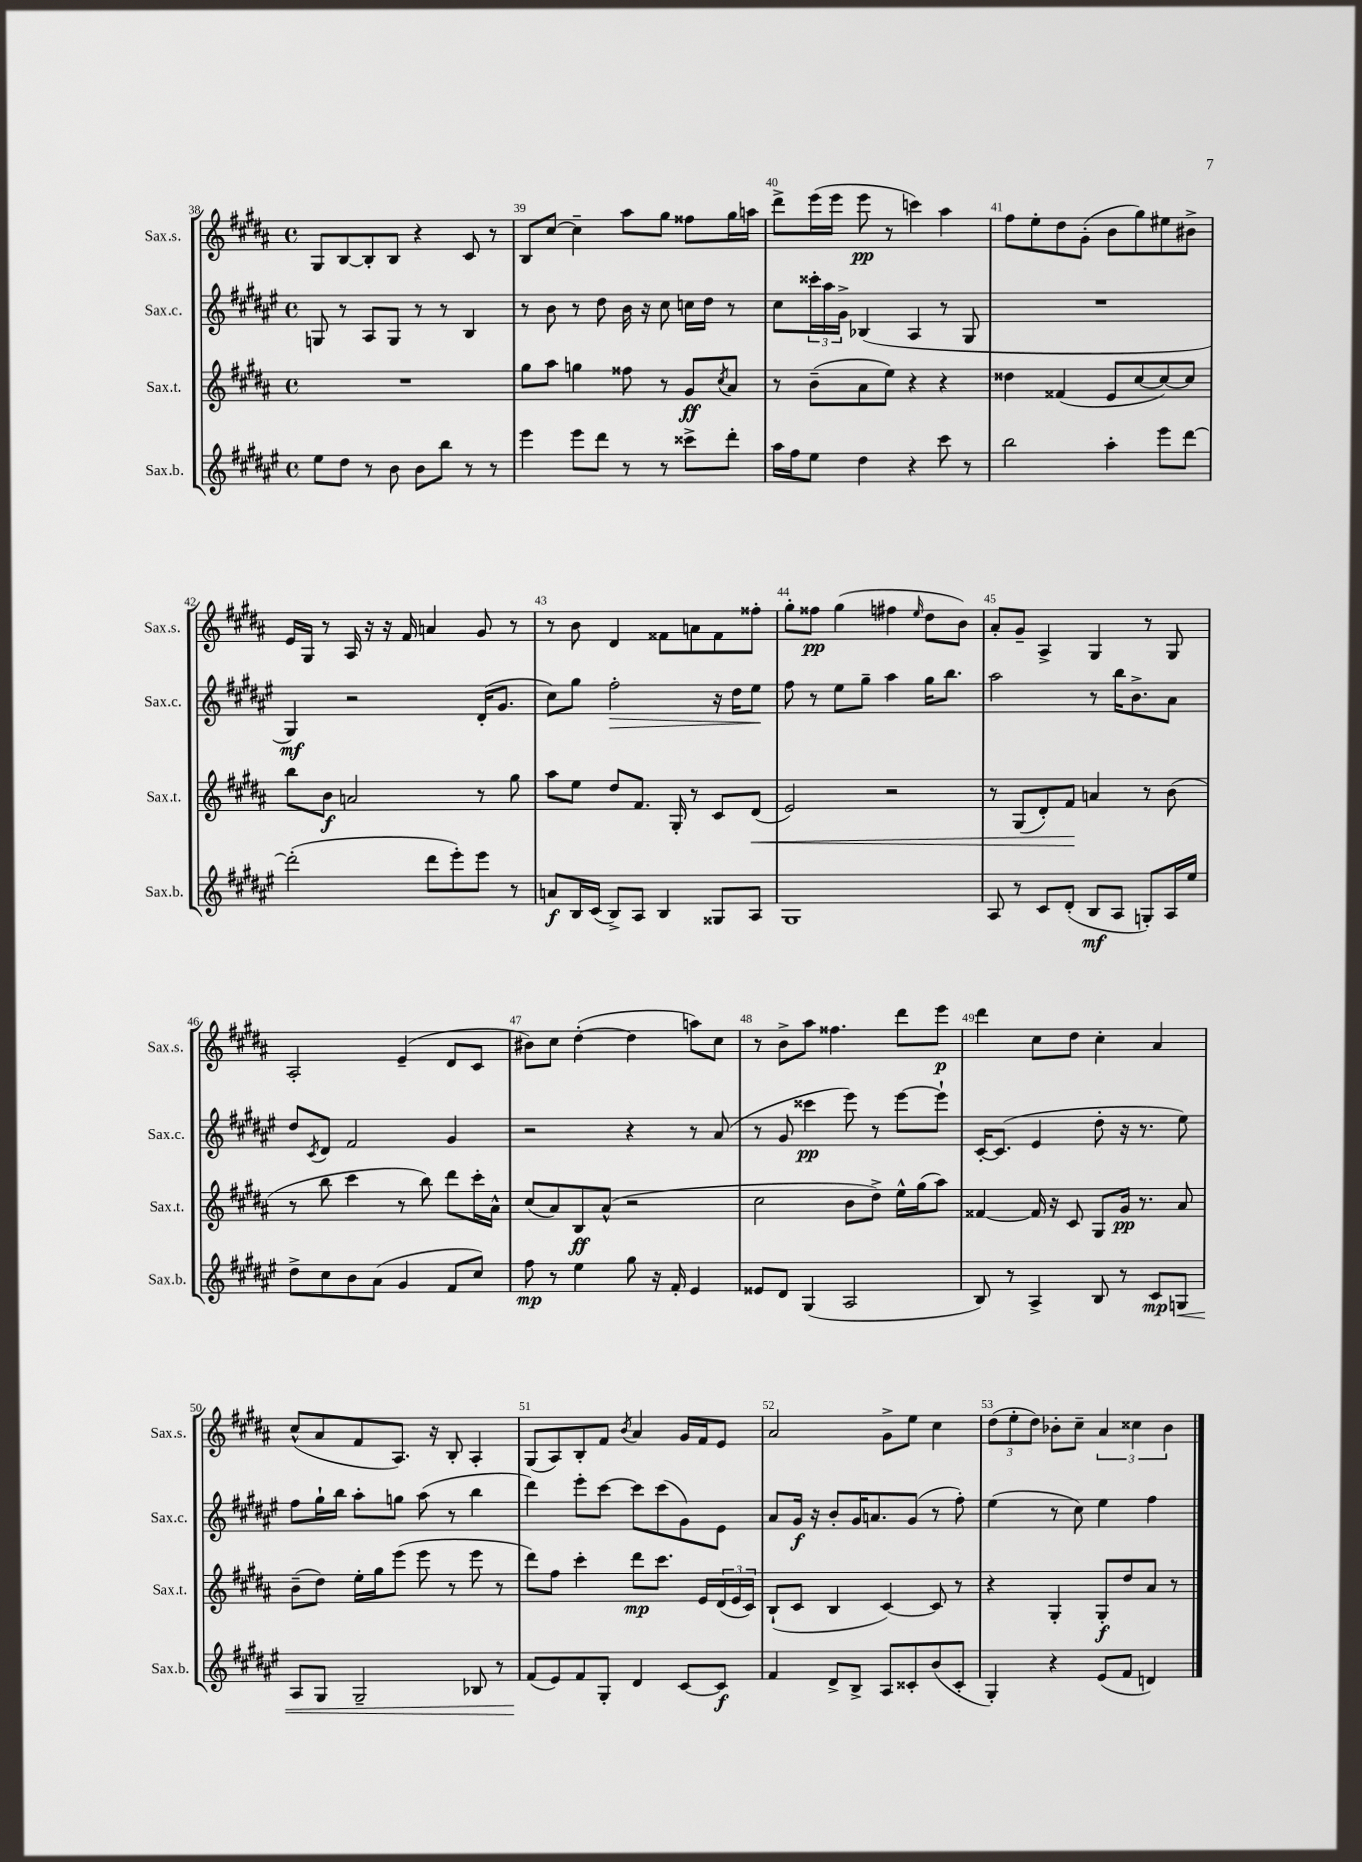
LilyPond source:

<<
\new StaffGroup <<
\new Staff = "s0" \with { instrumentName = "Sax.s." shortInstrumentName = "Sax.s." } {
    \clef treble \key b \major \defaultTimeSignature \time 4/4
    gis8 b8~ b8-. b8 r4 cis'8 r8 |
    b8 cis''8~ cis''4-- ais''8 gis''8 fisis''8 gis''16 a''16 |
    dis'''8-> e'''16( e'''16 e'''8\pp r8 c'''4) ais''4 |
    fis''8 e''8-. dis''8 gis'8-.( b'8 gis''8) eis''8 bis'8-> |
    e'16 gis16 r8 ais16 r16 r16 fis'16 a'4 gis'8 r8 |
    r8 b'8 dis'4 fisis'8 a'8 fisis'8 fisis''8-. |
    gis''8-. fisis''8\pp gis''4( fis''4 \grace { e''16 } dis''8 b'8) |
    ais'8-. gis'8-- ais4-> gis4 r8 gis8 |
    ais2-. e'4--( dis'8 cis'8 |
    bis'8) cis''8 dis''4~-.( dis''4 a''8) cis''8 |
    r8 b'8-> ais''8 fisis''4. dis'''8 e'''8\p |
    dis'''4 cis''8 dis''8 cis''4-. ais'4 |
    cis''8-^( ais'8 fis'8 ais8.) r16 b8-. ais4-. |
    gis8( ais8) b8-. fis'8 \acciaccatura { b'8 } ais'4 gis'16 fis'16 e'8 |
    ais'2 gis'8-> e''8 cis''4 |
    \tuplet 3/2 { dis''8( e''8-. dis''8) } bes'8-. cis''8-- \tuplet 3/2 { ais'4 cisis''4 bes'4 } \bar "|." |
}
\new Staff = "s1" \with { instrumentName = "Sax.c." shortInstrumentName = "Sax.c." } {
    \clef treble \key fis \major \defaultTimeSignature \time 4/4
    g8 r8 ais8 g8 r8 r8 b4 |
    r8 b'8 r8 dis''8 b'16 r16 cis''8 c''16 dis''16 r8 |
    cis''8 \tuplet 3/2 { cisis'''16-. ais''16 gis'16-> } bes4( ais4 r8 gis8 |
    R1 |
    gis4\mf) r2 dis'16-.( gis'8. |
    cis''8) gis''8 fis''2-.\> r16 dis''16 eis''8\! |
    fis''8 r8 eis''8 gis''8-- ais''4 gis''16 b''8. |
    ais''2 r8 b''16 b'8.-> ais'8 |
    dis''8 \acciaccatura { cis'8 } dis'8 fis'2 gis'4 |
    r2 r4 r8 ais'8( |
    r8 gis'8 cisis'''4\pp eis'''8) r8 eis'''8~ eis'''8-! |
    cis'16~-. cis'8.( eis'4 dis''8-. r16 r8. eis''8) |
    fis''8 gis''16-! b''16 ais''8-. g''8 ais''8( r8 b''4 |
    dis'''4) eis'''8-. cis'''8~ cis'''8 cis'''8( gis'8) eis'8 |
    ais'8 gis'16\f r16 b'8-. gis'16 a'8. gis'8( r8 fis''8-.) |
    eis''4( r8 cis''8) eis''4 fis''4 \bar "|." |
}
\new Staff = "s2" \with { instrumentName = "Sax.t." shortInstrumentName = "Sax.t." } {
    \clef treble \key b \major \defaultTimeSignature \time 4/4
    R1 |
    gis''8 ais''8 g''4 fisis''8 r8 gis'8\ff \acciaccatura { cis''8 } ais'8 |
    r8 b'8--( ais'8 e''8) r4 r4 |
    disis''4 fisis'4( e'8 cis''8~ cis''8~) cis''8 |
    b''8 b'8\f a'2 r8 gis''8 |
    ais''8 e''8 dis''8 fis'8. gis16-. r8 cis'8 dis'8\<( |
    e'2) r2 |
    r8 gis8( dis'8-.) fis'8\! a'4 r8 b'8( |
    r8 b''8 cis'''4 r8 b''8) dis'''8 cis'''16-. ais'16-^ |
    cis''8( ais'8) b8\ff ais'8-^( r2 |
    cis''2 b'8 dis''8->) e''16-^ gis''16( ais''8) |
    fisis'4~ fisis'16 r16 cis'8 gis8 gis'16\pp r8. ais'8 |
    b'8--( dis''8) e''16-. gis''16 e'''8( e'''8 r8 e'''8 r8 |
    dis'''8) fis''8 cis'''4-. dis'''8\mp cis'''8. e'16 \tuplet 3/2 { dis'16( e'16 cis'16) } |
    b8-!( cis'8 b4 cis'4~) cis'8 r8 |
    r4 gis4-. gis8-.\f dis''8 ais'8 r8 \bar "|." |
}
\new Staff = "s3" \with { instrumentName = "Sax.b." shortInstrumentName = "Sax.b." } {
    \clef treble \key fis \major \defaultTimeSignature \time 4/4
    eis''8 dis''8 r8 b'8 b'8 b''8 r8 r8 |
    eis'''4 eis'''8 dis'''8 r8 r8 cisis'''8-> dis'''8-. |
    ais''16 fis''16 eis''8 dis''4 r4 cis'''8 r8 |
    b''2 ais''4-. eis'''8 dis'''8~ |
    dis'''2-.( dis'''8 eis'''8-.) eis'''8 r8 |
    a'8\f b16 cis'16( b8->) ais8 b4 gisis8 ais8 |
    gis1 |
    ais8 r8 cis'8 dis'8-.( b8\mf ais8 g8-.) ais16 eis''16 |
    dis''8-> cis''8 b'8 ais'8( gis'4 fis'8 cis''8) |
    fis''8\mp r8 eis''4 gis''8 r16 fis'16-. eis'4 |
    eisis'8 dis'8 gis4( ais2 |
    b8) r8 ais4-> b8 r8 cis'8\mp g8\< |
    ais8 gis8 gis2-- bes8 r8 |
    fis'8\!( eis'8) fis'8 gis8-. dis'4 cis'8~ cis'8\f |
    fis'4 dis'8-> b8-> ais8 cisis'8-. b'8( cisis'8-. |
    gis4-.) r4 eis'8( fis'8 d'4) \bar "|." |
}
>>
>>
\layout { \context { \Score currentBarNumber = #38 \override BarNumber.break-visibility = ##(#f #t #t) barNumberVisibility = #all-bar-numbers-visible } }
